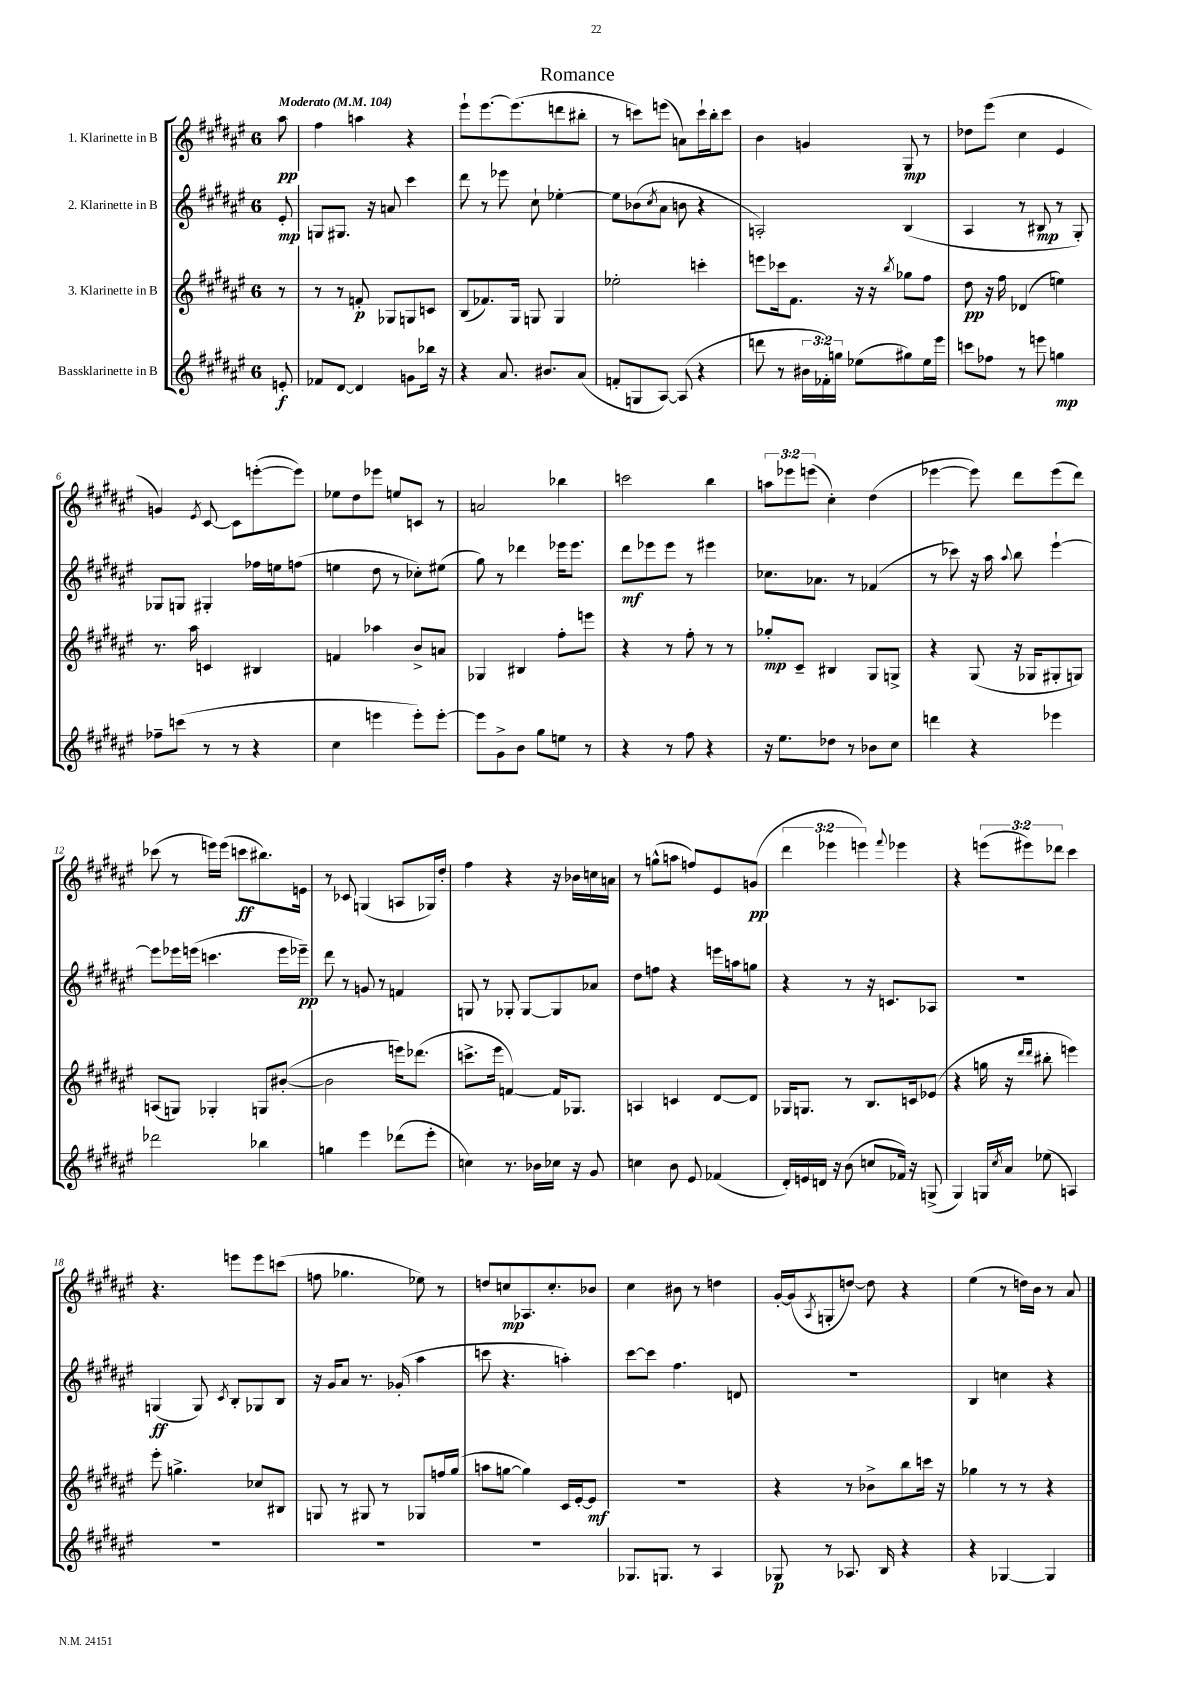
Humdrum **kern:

**kern	**kern	**kern	**kern
*staff4	*staff3	*staff2	*staff1
*clefG2	*clefG2	*clefG2	*clefG2
*k[f#c#g#d#a#e#]	*k[f#c#g#d#a#e#]	*k[f#c#g#d#a#e#]	*k[f#c#g#d#a#e#]
*M6/8	*M6/8	*M6/8	*M6/8
*MM104	*MM104	*MM104	*MM104
8e'	8r	8e#'	8aa#
=	=	=	=
8f-	8r	8G	4ff#
[8d#	8r	8.G#	.
4d#]	8f'	.	4aa
.	.	16r	.
.	8G-	8a	.
8g	8G	4ccc#	4r
16bb-	8c	.	.
16r	.	.	.
=	=	=	=
4r	(8B	8ddd#	8eee#`
.	8.f-)	8r	[8.eee#
8.a#	.	8eee-	.
.	16G#	.	(8.eee#]
.	8G	8cc#`	.
8.b#	.	.	.
.	4G	[4ee-'	8ddd
(8a#	.	.	8bb#'
=	=	=	=
8f'	2ee-'	8ee-]	8r
8G	.	(8b-	8ccc)
.	.	8qcc#	.
[8A#)	.	8a#	(8eee
(8A#]	.	8b	8a)
4r	4ccc'	4r	16ccc`
.	.	.	16bb'
.	.	.	8ccc
=	=	=	=
8ddd	8eee	2A')	4b
8r	16ccc-	.	.
.	8.f#	.	.
24b#	.	.	4g
24f-')	.	.	.
24gg	.	.	.
(8ee-	16r	.	.
.	16r	.	.
.	8qbb	.	.
8gg#)	8gg-	(4B	8G#
16ee-	8ff#	.	8r
16eee#	.	.	.
=	=	=	=
8ccc	8dd#	4A#	8dd-
8ff-	16r	.	(8eee#
.	16ff#	.	.
8r	(4d-	8r	4cc#
8eee	.	8B#	.
4gg	4ee)	8r	4e#
.	.	8G#')	.
=	=	=	=
8ff-~	8.r	8G-	4g)
(8ccc	.	8G	.
.	16aa#	.	.
.	.	.	8qe#
8r	4c	4G#'	[8c#
8r	.	.	8c#]
4r	4B#	16ff-	([8eee'
.	.	16ee	.
.	.	(8ff	8eee])
=	=	=	=
4cc#	4f	4ee	8ee-
.	.	.	8dd#
4eee	4aa-	8dd#	8eee-
.	.	8r	8ee
8eee')	8b^	8cc-')	8c
[8eee'	8a	(8ee#	8r
=	=	=	=
8eee]	4G-	8gg#)	2a
8g#^	.	8r	.
8b	4B#	4ddd-	.
8gg#	.	.	.
8ee	8ff#'	16eee-	4bb-
.	.	8.eee-	.
8r	8eee	.	.
=	=	=	=
4r	4r	8ddd#	2ccc
.	.	8eee-	.
8r	8r	8eee-	.
8ff#	8ff#'	8r	.
4r	8r	4eee#	4bb
.	8r	.	.
=	=	=	=
16r	8gg-'	8.cc-	12aa
8.ee#	.	.	.
.	.	.	12eee-
.	8c#~	.	.
.	.	.	(12eee
.	.	8.a-	.
8dd-	4B#	.	4cc#')
8r	.	8r	.
8b-	8G#	(4f-	(4dd#
8cc#	8G^	.	.
=	=	=	=
4ddd	4r	8r	[4eee-
.	.	8ccc-)	.
4r	(8G#	16r	8eee-])
.	.	16aa#	.
.	.	8qqaa#	.
.	16r	8bb	8ddd#
.	16G-	.	.
4eee-	8G#'	[4eee#`	(8eee-
.	8G)	.	8ddd#)
=	=	=	=
2ddd-	(8A	8eee#]	(8ccc-
.	8G)	16eee-	8r
.	.	(16eee	.
.	4G-'	4.ccc	16eee)
.	.	.	(16eee
.	.	.	8ccc
4bb-	8G	.	8.bb#)
.	([8b#'	16eee	.
.	.	16eee-~)	16e
=	=	=	=
4gg	2b#]	8ddd#	8r
.	.	8r	8c-
4eee#	.	8g	(4G
.	.	8r	.
(8ddd-	16eee)	4f	8A
.	(8.ddd-	.	.
8eee#'	.	.	16G-)
.	.	.	16dd#'
=	=	=	=
4cc)	8.ccc^	8G	4ff#
.	.	8r	.
.	16eee#	.	.
8.r	[4f)	8G-'	4r
.	.	[8G-	.
16b-	.	.	.
16cc-	16f]	8G-]	16r
16r	8.G-	.	16b-
8g#	.	8a-	16cc
.	.	.	16a
=	=	=	=
4cc	4A	8dd#	8r
.	.	8ff	(8gg^^
8b	4c	4r	8aa
8e#	.	.	8ff)
(4f-	[8d#	16eee	8e#
.	.	16aa	.
.	8d#]	8gg	(8g
=	=	=	=
16d#')	16G-	4r	6ddd#
16e	8.G	.	.
16d	.	.	.
.	.	.	6eee-
16r	.	.	.
(8b	8r	8r	.
.	.	.	6eee)
8cc	8.B	16r	.
.	.	8.c	.
.	.	.	8qqfff#
16f-)	.	.	4eee-
16r	16c	.	.
(8G^	(8e-	8A-	.
=	=	=	=
4G#)	4r	2.r	4r
16G	16gg	.	(12eee
8qcc#	.	.	.
16a#	16r	.	.
.	.	.	12eee#)
.	16qqddd#	.	.
.	16qqddd#	.	.
(8ee-	8bb#'	.	.
.	.	.	12ddd-
4A)	4eee)	.	4ccc#
=	=	=	=
2.r	8eee#'	(4G	4.r
.	4.gg^	.	.
.	.	8G)	.
.	.	8qc#	.
.	.	8B'	8eee
.	8cc-	8G-	8eee
.	8B#	8B	(8ccc
=	=	=	=
2.r	8G	16r	8ff
.	.	16g#	.
.	8r	8a#	4.gg-
.	8G#	8.r	.
.	8r	.	.
.	.	(16g-'	.
.	8G-	4aa#	8ee-)
.	16ff	.	8r
.	(16gg#	.	.
=	=	=	=
2.r	8aa	8ccc	8dd
.	[8gg	4.r	8cc
.	4gg])	.	8.A-
.	.	.	8.cc'
.	16c#	4aa')	.
.	[16e#'	.	.
.	8e#]	.	8b-
=	=	=	=
8.G-	2.r	[8ccc#	4cc#
.	.	8ccc#]	.
8.G	.	.	.
.	.	4.ff#	8b#
8r	.	.	8r
4A#	.	.	4dd
.	.	8d	.
=	=	=	=
8G-	4r	2.r	[16g#'
.	.	.	(16g#]
.	.	.	8qA#
8r	.	.	8G'
8.A-	8r	.	[8dd)
.	8b-^	.	8dd]
16B	.	.	.
4r	8bb	.	4r
.	16ccc	.	.
.	16r	.	.
=	=	=	=
4r	4gg-	4B	(4ee#
[4G-	8r	4cc	8r
.	8r	.	16dd)
.	.	.	16b
4G-]	4r	4r	8r
.	.	.	8a#
==	==	==	==
*-	*-	*-	*-
